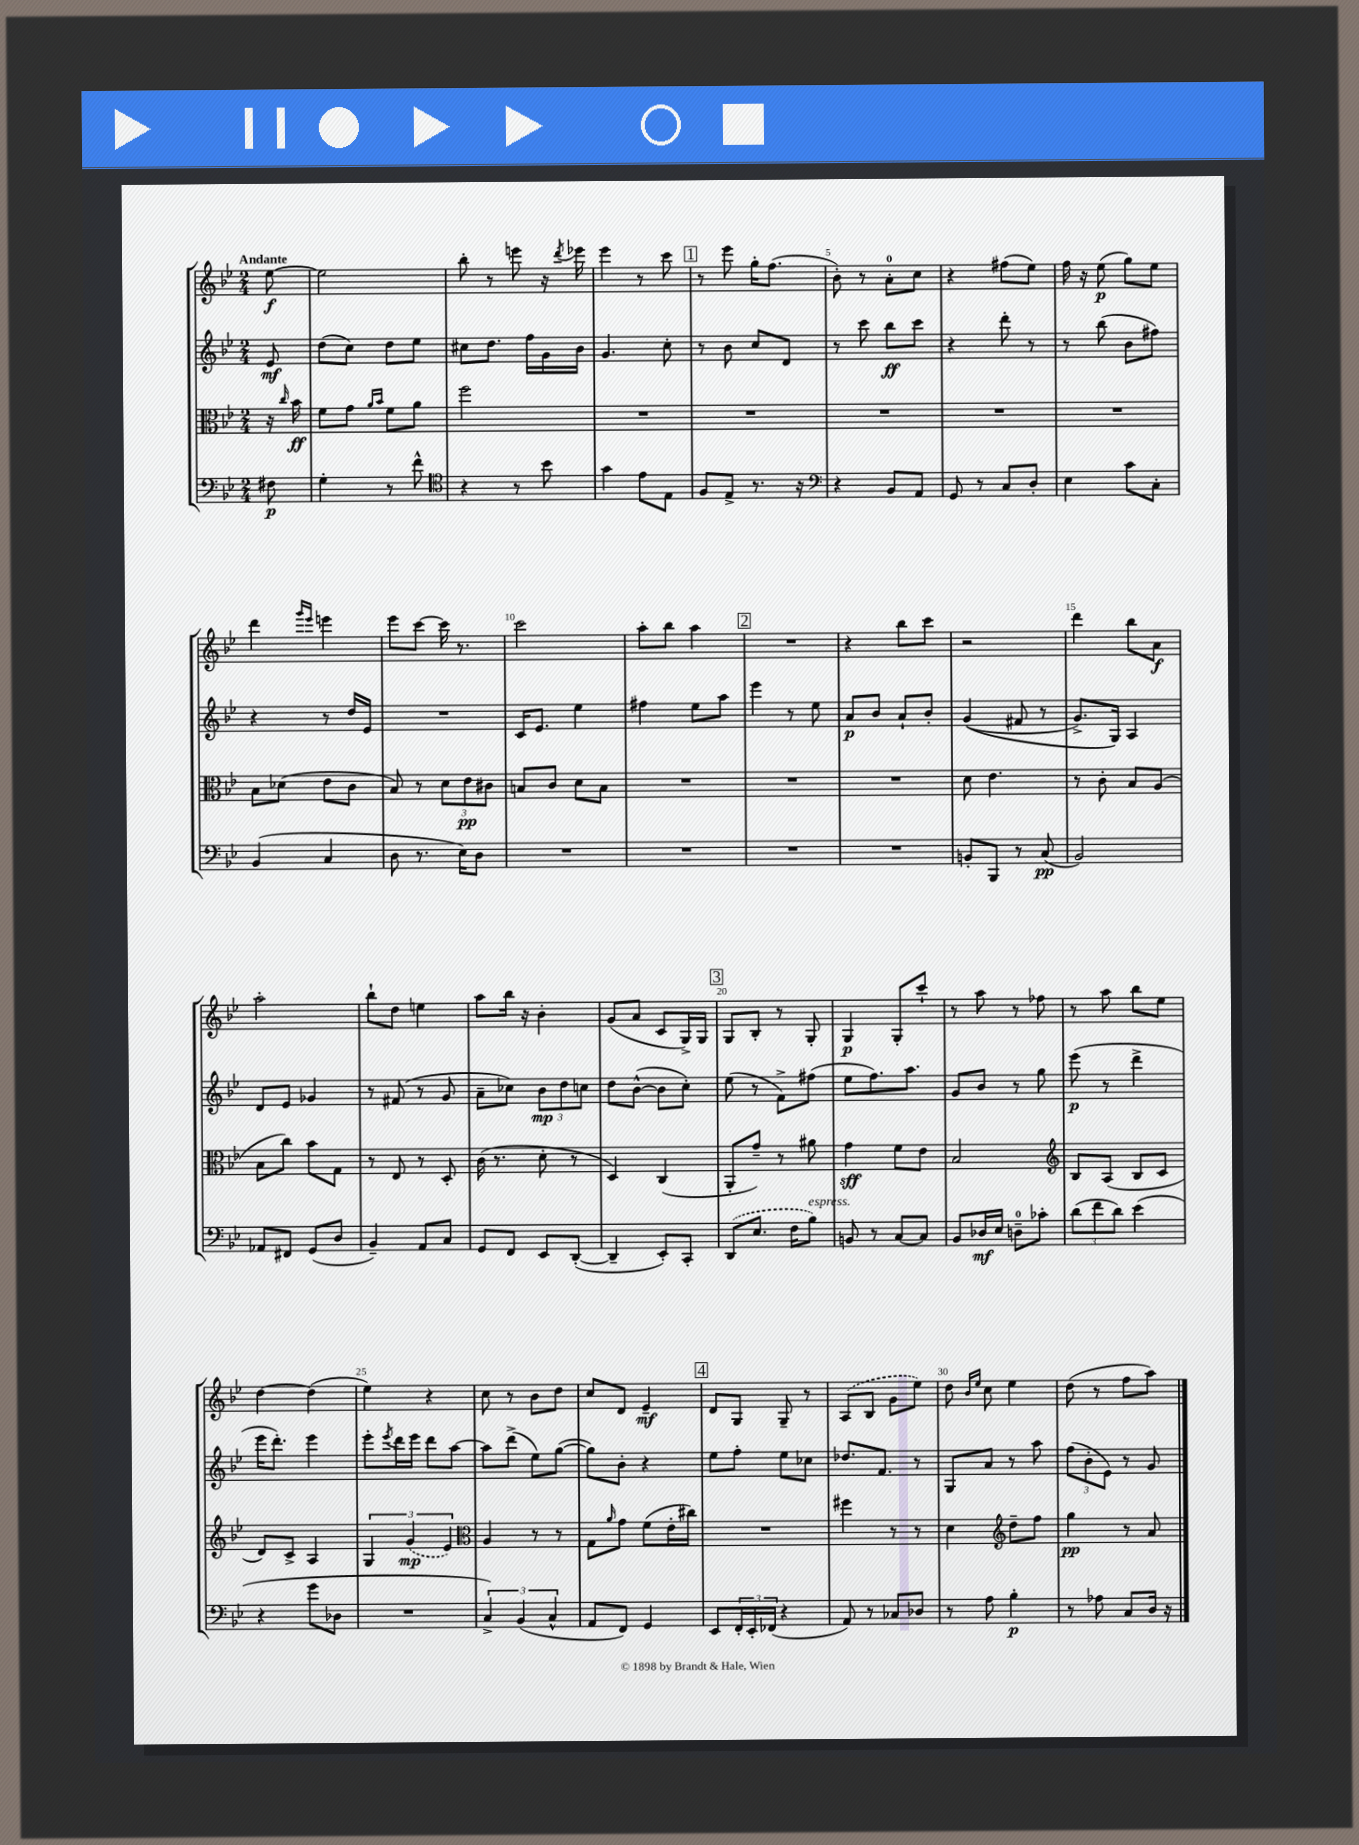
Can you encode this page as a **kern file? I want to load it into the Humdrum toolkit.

**kern	**kern	**kern	**kern
*staff4	*staff3	*staff2	*staff1
*clefF4	*clefC3	*clefG2	*clefG2
*k[b-e-]	*k[b-e-]	*k[b-e-]	*k[b-e-]
*M2/4	*M2/4	*M2/4	*M2/4
8F#	16r	8e-	[8ee-
.	16qqcc	.	.
.	16b-	.	.
=	=	=	=
4G'	8f	(8dd	2ee-]
.	8g	8cc)	.
.	16qqa	.	.
.	16qqb-	.	.
8r	8f	8dd	.
8f^^	8a	8ee-	.
=	=	=	=
*clefC4	*	*	*
4r	2ff	8cc#	8bb-'
.	.	8.dd	8r
8r	.	.	8eee
.	.	16ff	.
8b-	.	16g	16r
.	.	.	8qddd
.	.	16b-	16eee-
=	=	=	=
4g	2r	4.g	4eee-
8e-	.	.	8r
8E-	.	8cc'	8ccc
=	=	=	=
8F	2r	8r	8r
8E-^	.	8b-	8eee-
8.r	.	8cc	16gg'
.	.	.	(8.ff
.	.	8d	.
16r	.	.	.
=	=	=	=
*clefF4	*	*	*
4r	2r	8r	8b-')
.	.	8ccc	8r
8BB-	.	8bb-	8a'
8AA	.	8ccc	8cc
=	=	=	=
8GG	2r	4r	4r
8r	.	.	.
8C	.	8ddd'	(8ff#
8D'	.	8r	8ee-)
=	=	=	=
4E-	2r	8r	16ff
.	.	.	16r
.	.	(8bb-	(8ee-
8c	.	8b-	8gg)
8C'	.	8ff#)	8ee-
=	=	=	=
(4BB-	8B-	4r	4ddd
.	(8d-	.	.
.	.	.	16qqggg
.	.	.	16qqeee-
4C	8e-	8r	4eee
.	8c	16dd	.
.	.	16e-	.
=	=	=	=
8D	8B-)	2r	8eee-
8.r	8r	.	[8ccc
.	12d	.	16ccc]
16E-)	.	.	8.r
.	12e-	.	.
8D	.	.	.
.	12c#	.	.
=	=	=	=
2r	8B	16c	2ccc
.	.	8.e-	.
.	8c	.	.
.	8d	4ee-	.
.	8B	.	.
=	=	=	=
2r	2r	4ff#	8aa'
.	.	.	8bb-
.	.	8ee-	4aa
.	.	8aa	.
=	=	=	=
2r	2r	4eee-	2r
.	.	8r	.
.	.	8ee-	.
=	=	=	=
2r	2r	8a	4r
.	.	8b-	.
.	.	8a`	8bb-
.	.	8b-'	8ccc
=	=	=	=
8BB'	8d	&((4g	2r
8BBB-	4.e-	.	.
8r	.	8f#	.
(8C	.	8r	.
=	=	=	=
2BB-)	8r	8.g^)	4ddd
.	8c'	.	.
.	.	16G&)	.
.	8B-	4A	8bb-
.	(8A	.	8a
=	=	=	=
8AA-	8B-	8d	2aa'
8FF#	8cc)	8e-	.
(8GG	8b-	4g-	.
8D	8G	.	.
=	=	=	=
4BB-~)	8r	8r	8bb-`
.	8E-	(8f#	8dd
8AA	8r	8r	4ee
8C	8D'	8g	.
=	=	=	=
8GG	(16c	8a~	8aa
.	8.r	.	.
8FF	.	8cc-)	16bb-
.	.	.	16r
8EE-	8d'	12b-	4b-'
.	.	12dd	.
([8DD'	8r	.	.
.	.	12cc	.
=	=	=	=
4DD~]	4D)	8dd	(8g
.	.	([8b-^^	8a
8EE-')	(4C	8b-]	8c
8CC'	.	8cc')	16G^)
.	.	.	16G
=	=	=	=
(8DD	8AA'	(8ee-	8G
8.E-	8g~)	8r	8B-'
.	8r	8f^)	8r
16F	.	.	.
8B-)	8a#	(8ff#	8G'
=	=	=	=
8BB	4g	8ee-	4G
8r	.	8.ff)	.
[8C	8f	.	8G'
.	.	8.aa	.
8C]	8e-	.	8ccc`
=	=	=	=
8BB-	2B-	8g	8r
16D-	.	8b-	8aa
16E-	.	.	.
8D~	.	8r	8r
8c-'	.	8gg	8ff-
=	=	=	=
*	*clefG2	*	*
(12d	8B-	(8eee-	8r
12f	.	.	.
.	(8A	8r	8aa
12d)	.	.	.
(4e-	8B-	4ddd^	8bb-
.	8c	.	8ee-
=	=	=	=
4r	8d)	16eee-	[4dd
.	.	8.ddd')	.
.	8c^	.	.
8g	4A	4eee-	(4dd]
8D-	.	.	.
=	=	=	=
2r	6G	8eee-'	4ee-)
.	.	8qeee-	.
.	.	16ddd	.
.	(6g	.	.
.	.	16eee-	.
.	.	8ddd	4r
.	6e-)	.	.
.	.	[8aa	.
=	=	=	=
*	*clefC3	*	*
6C^)	4A	8aa]	8cc
.	.	(8ddd^	8r
(6BB-	.	.	.
.	8r	8ee-)	8b-
6C^^	.	.	.
.	8r	([8gg	8dd
=	=	=	=
8AA	8G	8gg])	8cc
.	16qqa	.	.
8FF)	8g	8b-'	8d
4GG	(8f	4r	4e-~
.	16e-'	.	.
.	16cc#)	.	.
=	=	=	=
8EE-	2r	8ee-	8d
24FF'	.	8ff'	8G
24EE-'	.	.	.
(24FF-	.	.	.
4r	.	8ee-	8G~
.	.	8cc-	8r
=	=	=	=
8AA)	4ff#	8.dd-	(8A
8r	.	.	8B-
.	.	8.f	.
8C-	8r	.	8g
8D-	8r	8r	8ee-)
=	=	=	=
8r	4d	8G	8dd
.	.	.	16qqb-
.	.	.	16qqee-
8A	.	8a	8cc
*	*clefG2	*	*
4B-'	8dd~	8r	4ee-
.	8ff	8aa	.
=	=	=	=
8r	4gg	(12ff	(8dd
.	.	12b-'	.
8A-	.	.	8r
.	.	12e-)	.
8C	8r	8r	8ff
16D	8a	8g	8aa)
16r	.	.	.
==	==	==	==
*-	*-	*-	*-
